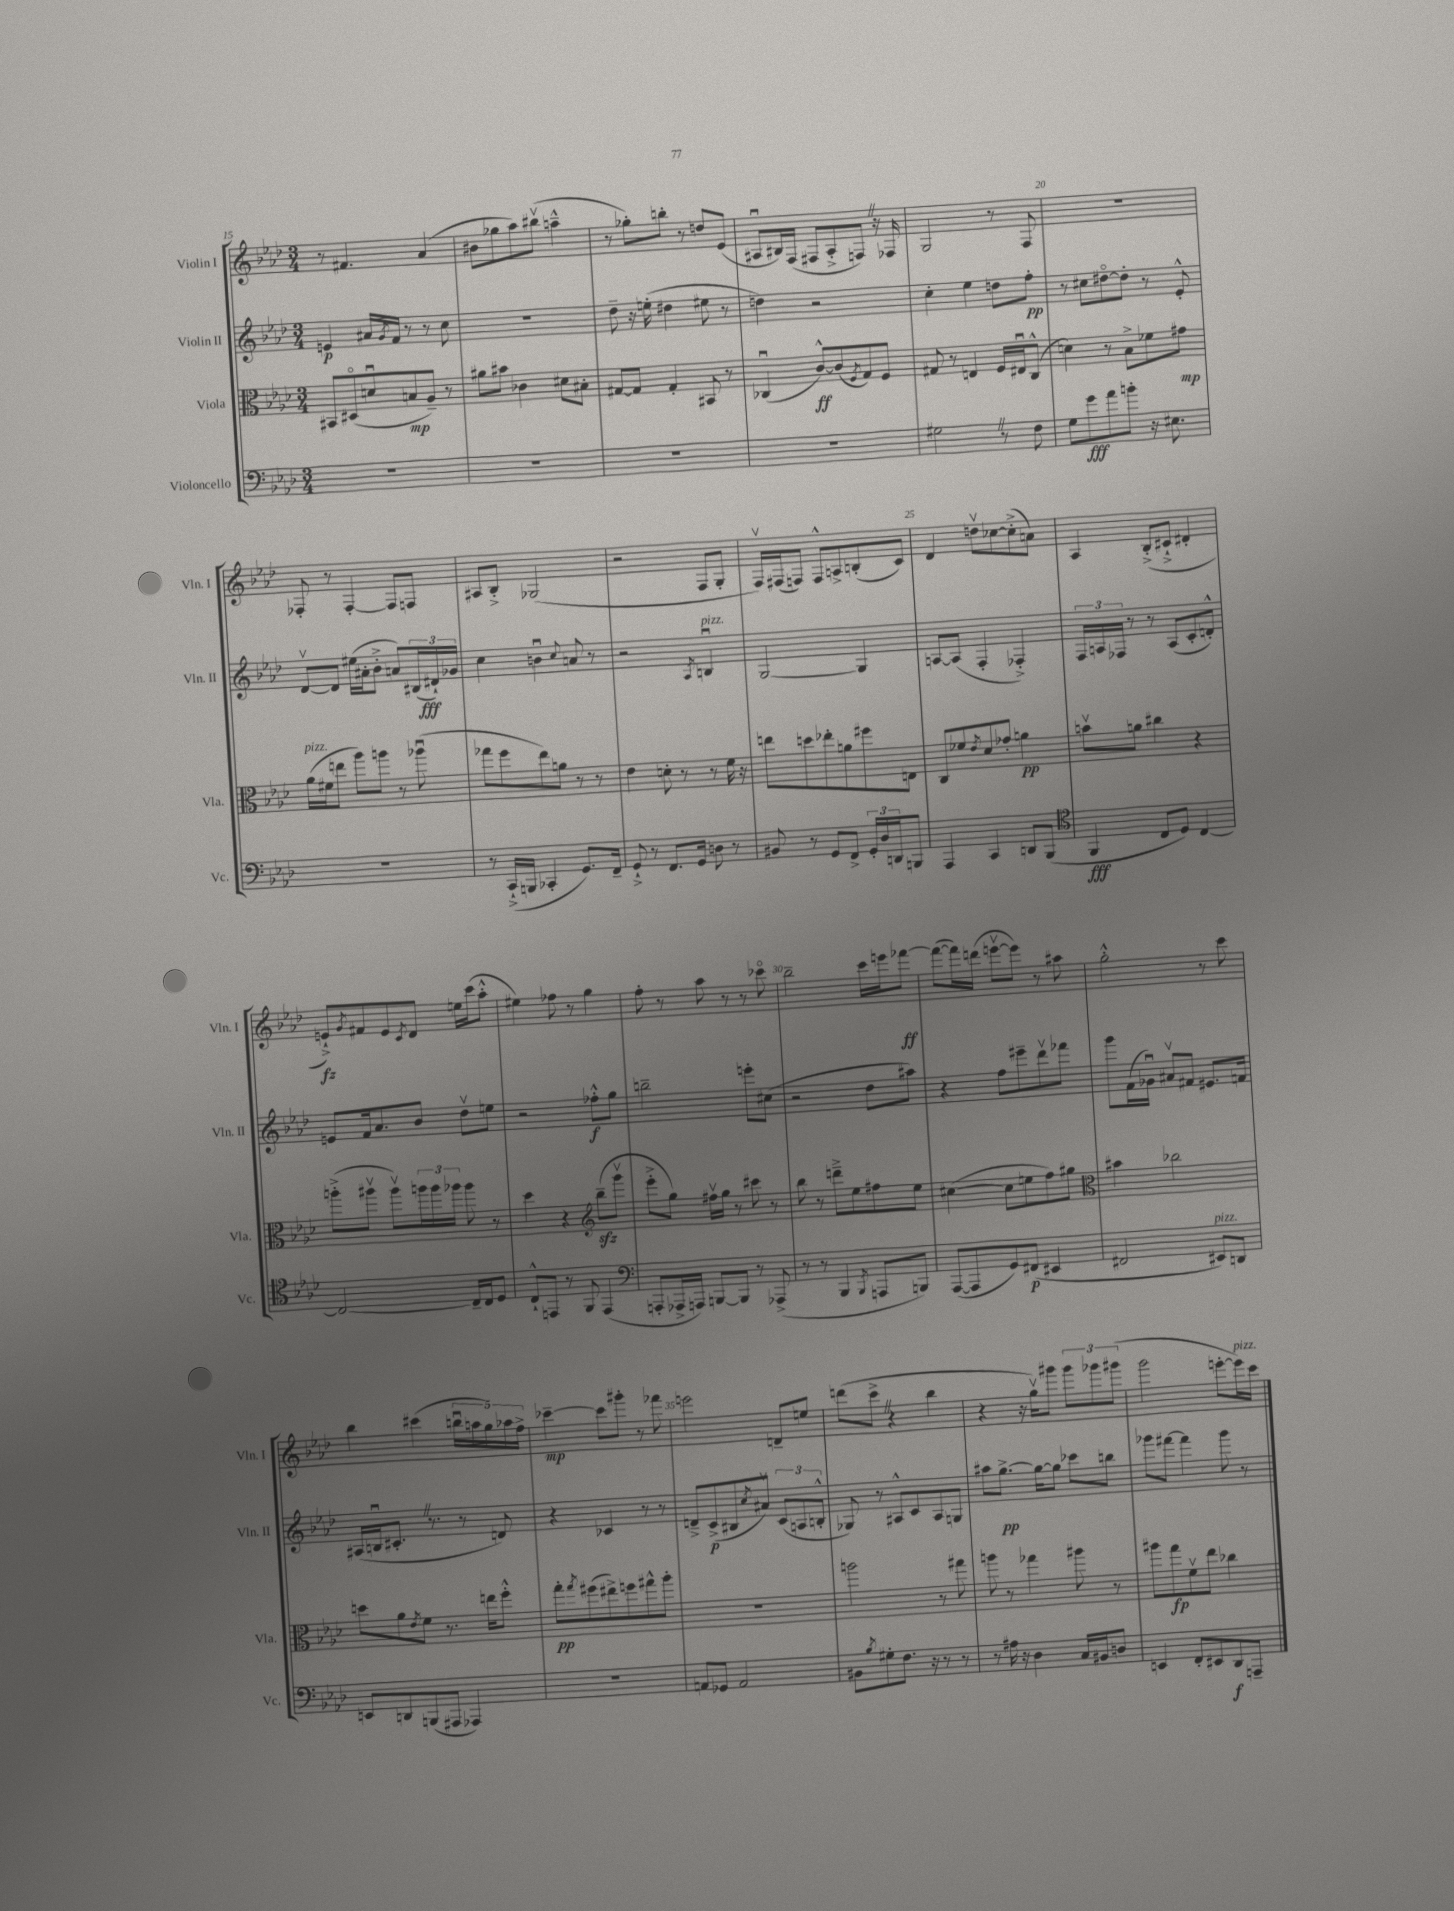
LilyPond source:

<<
\new StaffGroup <<
\new Staff = "s0" \with { instrumentName = "Violin I" shortInstrumentName = "Vln. I" } {
    \clef treble \key aes \major \numericTimeSignature \time 3/4
    r8 fis'4. aes'4( |
    bis'8 ges''8 aes''8) bis''8\upbow( a''4---^ |
    r8 ges''8-.) b''8-. r8 d''8 ees'8( |
    ais8\downbow bis16) f16( fis8 ais8-.-> f8) \once \override BreathingSign.text = \markup { \musicglyph "scripts.caesura.straight" } \breathe r16 fes16 |
    g2 r8 f8 |
    R2. |
    fes8-. r8 fes4~-. fes8 f8 |
    ais8 bes8-.-> ges2( |
    r2 f8 g8-. |
    f16\upbow) fis16( f8) f8-^ a8-> b8-.( c'8) |
    des'4 d''8\upbow ces''8~ ces''8-.->( a'8) |
    aes4 bes8-.->( cis'8-!-> dis'4-. |
    e'8-!->\fz) \acciaccatura { g'8 } fis'8 e'8 \acciaccatura { c'8 } des'8 e''16 c'''16( aes''8-.-^ |
    eis''4) fes''8 r8 g''4 |
    f''8-. r8 aes''8 r8 r8 ces'''8\flageolet |
    bes''2-- c'''16 e'''16 fes'''8~\ff |
    fes'''8~( fes'''16) d'''16( e'''8~\upbow e'''8) r8 ais''8 |
    g''2-.-^ r8 c'''8 |
    bes''4 cis'''4( \tuplet 5/4 { b''16\downbow a''16 g''16) aes''16 f''16-> } |
    ces'''4~--\mp ces'''8 gis'''8-. r8 fes'''8 |
    e'''2 d'8-- e''8 |
    d'''8( c'''8-> \once \override BreathingSign.text = \markup { \musicglyph "scripts.caesura.straight" } \breathe r4 bes''4 |
    r4 r16 g''16\upbow) gis'''8 \tuplet 3/2 { gis'''8 ges'''8 gis'''8( } |
    g'''2 e'''8~-. e'''16^\markup { \italic "pizz." }) c'''16 \bar "|." |
}
\new Staff = "s1" \with { instrumentName = "Violin II" shortInstrumentName = "Vln. II" } {
    \clef treble \key aes \major \numericTimeSignature \time 3/4
    e'4\p ais'16 \acciaccatura { g'8 } f'16 r8 r8 c''8 |
    r2. |
    des''8-- r16 e''16-.( dis''4 eis''8 r8 |
    d''4) r2 |
    c''4-. ees''4 d''8 f''8-.\pp |
    r8 cis''8 dis''8~\flageolet dis''8-. r8 ees'8-.-^ |
    des'8~\upbow des'8 eis''16( ais'16-. bes'8-.-> a'8) \tuplet 3/2 { bis16( dis'16-!\fff) ges'16 } |
    c''4 b'4\downbow \appoggiatura { c''8 } a'8 r8 |
    r2 \acciaccatura { aes8 } b4\downbow^\markup { \italic "pizz." } |
    g2~ g4 |
    a8~ a8( f4-. fes4-.->) |
    \tuplet 3/2 { f16 a16 fes16 } r8 r8 a8( c'8-. d'8-.-^) |
    e'8 f'16 aes'8. bes'8 des''8\upbow e''8 |
    r2 fes''8-.-^\f g''8 |
    b''2-- e'''8-. cis''8( |
    r2 des''8 ais''8) |
    r4 f''8 eis'''8-- des'''8\upbow fes'''8 |
    g'''8 f'16( ges'16\downbow) ais'8\upbow fis'8 eis'8. f'16 |
    ais16( b16\downbow cis'8.-. \once \override BreathingSign.text = \markup { \musicglyph "scripts.caesura.straight" } \breathe r8. r8 d'8) |
    r4 ces'4 r8 r8 |
    d'8---> c'8->\p( bis8 \acciaccatura { c''8 } ais'8\upbow) \tuplet 3/2 { c'8( a8 b8-.-^ } |
    ges8) r8 ais8-^ c'8 ais8 g8 |
    ais''8 g''8.~->\pp g''16~ g''8 ces'''8 b''8 |
    ges'''8 fis'''8~ fis'''4 ges'''8 r8 \bar "|." |
}
\new Staff = "s2" \with { instrumentName = "Viola" shortInstrumentName = "Vla." } {
    \clef alto \key aes \major \numericTimeSignature \time 3/4
    bis,8 dis8\flageolet( d'8\downbow b8\mp aes8--) r8 |
    ais'8 bis'8 ces'4 dis'8 bis8-. |
    gis8~ gis8 gis4-. bis,8 r8 |
    ces4\downbow( c'8~-^\ff) c'8( \acciaccatura { f8 } g8) f8 |
    gis8 r8 e4 f16 eis16\downbow c8-^( |
    d'4) r8 bes8-> fes'8 gis'8\mp |
    aes'16^\markup { \italic "pizz." }( fis'16 e''8 aes''8) a''8 r8 aes''8\downbow( |
    ges''8 f''8 ees''8) a'8 r8 r8 |
    ees'4 d'8-. r8 r8 f'16 r16 |
    e''8 d''8 ees''8-. a'8 fis''8 e8 |
    c8 fes'8 \acciaccatura { ees'8 } des'8 ges'8-. a'4\pp |
    b'8\upbow a'8 cis''4 r4 |
    a''8-.->( ais''8\upbow ais''8\upbow) \tuplet 3/2 { a''16 a''16 aes''16 } aes''8 r8 |
    des''4 r4 \clef treble bes''8--\sfz( g'''8\upbow |
    ees'''8-.-> g''8) fis''16\upbow g''16 r8 cis'''8 r8 |
    bes''8 r8 d'''8---> ees''8 fis''8 ees''8 |
    cis''4~( cis''8 e''8 f''8) gis''8 |
    \clef alto bis'4 ces''2 |
    d''8 aes'8 \acciaccatura { ees'8 } f'8 r8. e''16 f''8-.-^ |
    g''8-.\pp \acciaccatura { g''8 } fis''8( eis''8->) f''8 gis''8-^ aes''8-. |
    R2. |
    a''2 r8 gis''8 |
    a''8 r8 ges''4 ais''8 r8 |
    ais''8 g''8\fp f'8\upbow ees''8 ces''4 \bar "|." |
}
\new Staff = "s3" \with { instrumentName = "Violoncello" shortInstrumentName = "Vc." } {
    \clef bass \key aes \major \numericTimeSignature \time 3/4
    R2. |
    R2. |
    R2. |
    R2. |
    gis2 \once \override BreathingSign.text = \markup { \musicglyph "scripts.caesura.straight" } \breathe r8 f8 |
    g8 g'8\fff aes'8 b'8-. r16 eis8. |
    R2. |
    r8 c,16-!->( b,,16 ces,4-. g,8.) f,16-- |
    g,8-!-> r8 f,8. g,16 d8 r8 |
    bis,8 r8 g,8 f,8-> \tuplet 3/2 { g,16-. des16 d,16 } b,,8 |
    aes,,4 c,4 d,8 bes,,8( |
    \clef tenor f,4\fff c8 des8) c4~ |
    c2~ c16-- c16 des8 |
    c8-!-^ e,8 r8 f,8 e,4( |
    \clef bass a,,8-. aes,,16-> a,,16) b,,8~ b,,8 r8 aes,,8->( |
    r8 r8 bes,,4 \acciaccatura { bes,,8 } a,,8 b,,8) |
    aes,,8~( aes,,8 g,8) fis,8\p( eis,4 |
    fis,2 eis,8^\markup { \italic "pizz." }) d,8 |
    e,8 d,8 b,,8( ais,,8 aes,,4) |
    R2. |
    a,8 ges,8 a,2 |
    bis,8 \acciaccatura { bes8 } gis8-. f8. r16 r8 r8 |
    r8 ais16 r16 des4 c16 bis,16 d8 |
    e,4 f,8-. eis,8 des,8\f a,,8-- \bar "|." |
}
>>
>>
\layout { \context { \Score currentBarNumber = #15 \override BarNumber.break-visibility = ##(#f #t #t) barNumberVisibility = #(every-nth-bar-number-visible 5) } }
